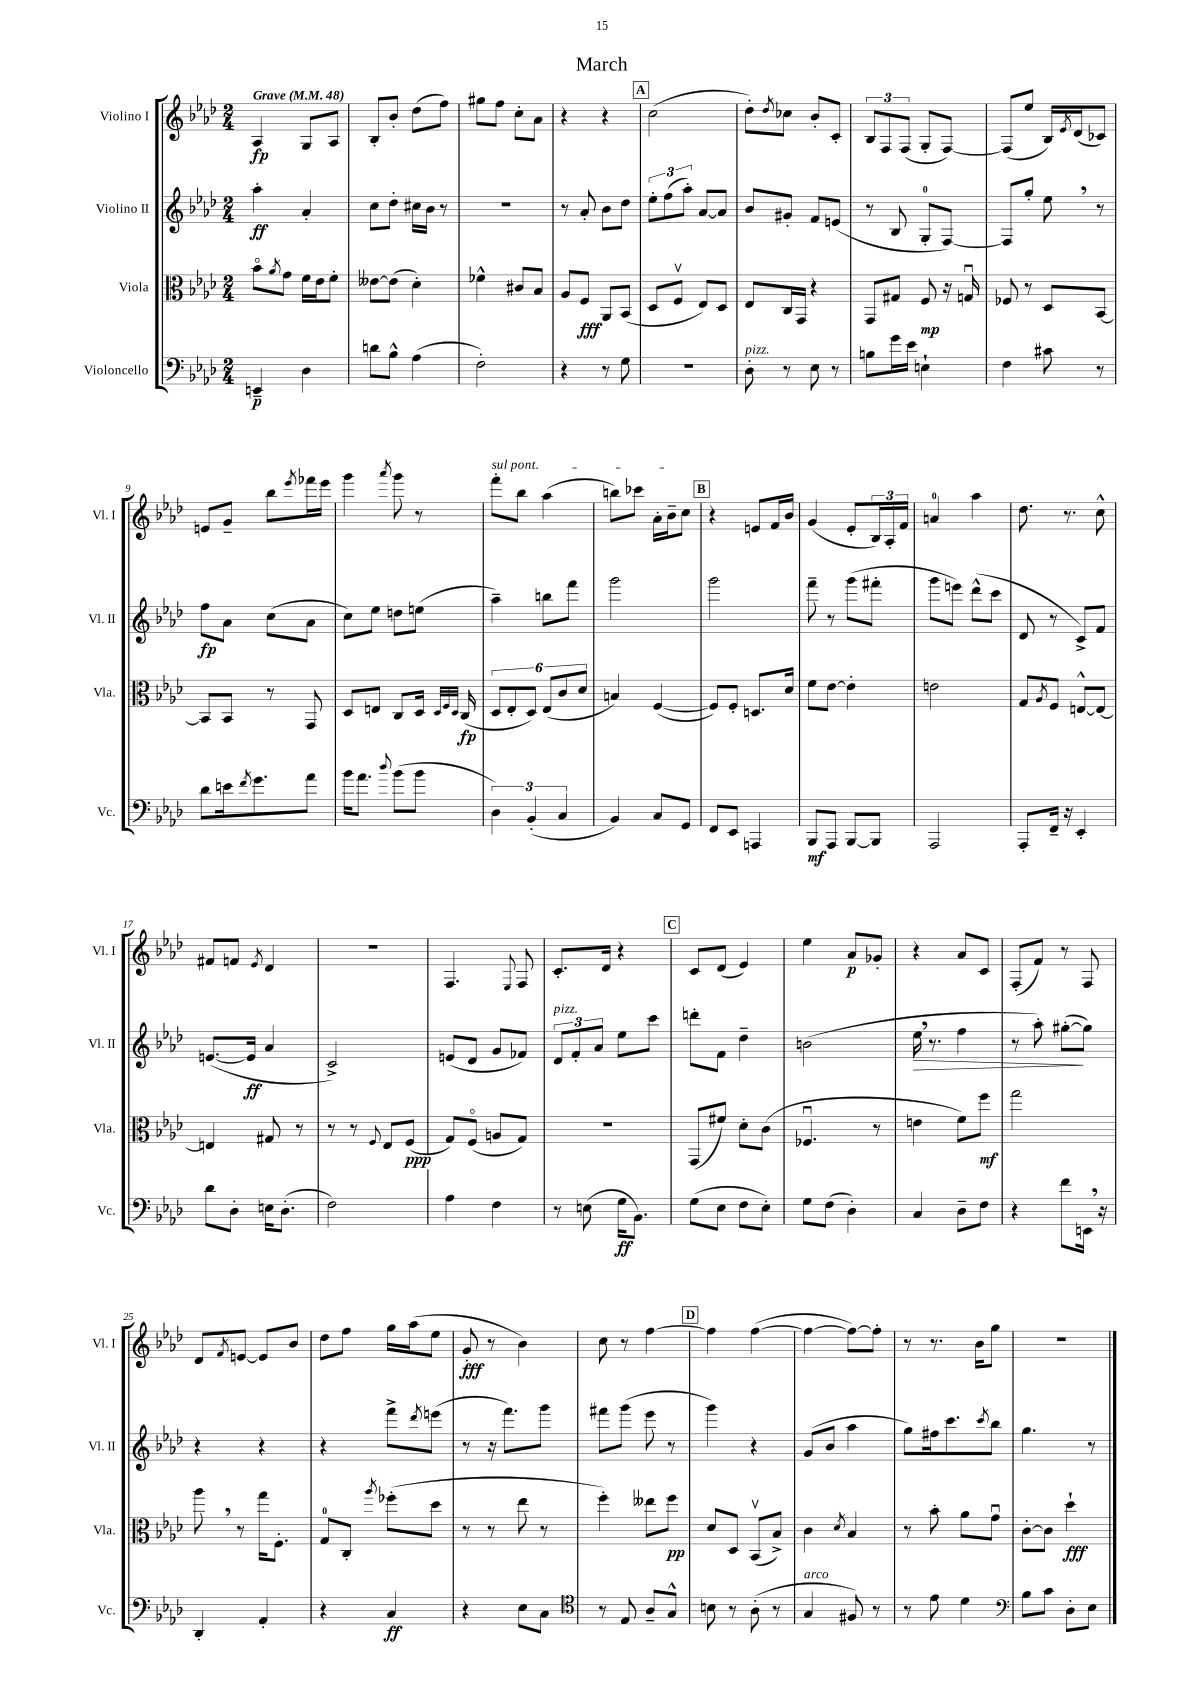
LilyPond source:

\header { title = "March" }
<<
\new StaffGroup <<
\new Staff = "s0" \with { instrumentName = "Violino I" shortInstrumentName = "Vl. I" } {
    \clef treble \key aes \major \numericTimeSignature \time 2/4 \tempo "Grave" 4 = 48
    aes4\fp g8 aes8 |
    bes8-. bes'8-. des''8( f''8) |
    gis''8 f''8 c''8-. aes'8 |
    r4 r4 |
    \mark \markup { \box "A" } c''2( |
    des''8-.) \acciaccatura { des''8 } ces''8 bes'8-. c'8-. |
    \tuplet 3/2 { bes8 f8 f8( } g8-. f8~) |
    f8( ees''8 bes16) \acciaccatura { ees'8 } des'16( ces'8) |
    e'8 g'8-- bes''8 \acciaccatura { ees'''8 } fes'''16 ees'''16 |
    g'''4 \acciaccatura { aes'''8 } g'''8 r8 |
    \once \override TextSpanner.bound-details.left.text = \markup { \italic "sul pont." } f'''8-.\startTextSpan bes''8 aes''4( |
    b''8) ces'''8 aes'16-. bes'16-- c''8\stopTextSpan |
    \mark \markup { \box "B" } r4 e'8 f'16 bes'16 |
    g'4( ees'8-. \tuplet 3/2 { bes16) aes16-. f'16 } |
    a'4-0 aes''4 |
    des''8. r8. c''8-^ |
    fis'8 f'8 \acciaccatura { ees'8 } des'4 |
    R2 |
    f4. \appoggiatura { ees8 } f8 |
    c'8.-. des'16 r4 |
    \mark \markup { \box "C" } c'8 des'8( ees'4) |
    ees''4 aes'8\p ges'8-. |
    r4 aes'8 c'8 |
    f8-.( f'8) r8 f8 |
    des'8 \acciaccatura { f'8 } e'8~ e'8 bes'8 |
    des''8 f''8 g''16 aes''16( ees''8 |
    g'8-.\fff r8 bes'4) |
    c''8 r8 f''4~ |
    \mark \markup { \box "D" } f''4 f''4~( |
    f''4~ f''8~) f''8-. |
    r8 r8. bes'16 g''8 |
    R2 \bar "|." |
}
\new Staff = "s1" \with { instrumentName = "Violino II" shortInstrumentName = "Vl. II" } {
    \clef treble \key aes \major \numericTimeSignature \time 2/4
    aes''4-.\ff aes'4-. |
    c''8 des''8-. cis''16 bes'16 r8 |
    R2 |
    r8 aes'8-. bes'8 des''8 |
    \mark \markup { \box "A" } \tuplet 3/2 { ees''8-. f''8( aes''8-.) } aes'8~ aes'8 |
    bes'8 gis'8-. f'8 e'8( |
    r8 bes8 g8-0-. f8~) |
    f8 g''8-. ees''8 \breathe r8 |
    f''8\fp aes'8 c''8( aes'8 |
    c''8) ees''8 d''8 e''8( |
    aes''4--) b''8 f'''8 |
    g'''2 |
    \mark \markup { \box "B" } g'''2 |
    f'''8-- r8 g'''8( fis'''8-. |
    g'''8 e'''8) des'''8-^( c'''8 |
    des'8 r8 c'8->) f'8 |
    e'8.~( e'16\ff aes'4 |
    c'2->) |
    e'8( des'8 g'8 fes'8) |
    \tuplet 3/2 { des'8^\markup { \italic "pizz." } f'8-. aes'8 } ees''8 c'''8 |
    \mark \markup { \box "C" } d'''8-. f'8 des''4-- |
    b'2( |
    ees''16\> \breathe r8. f''4 |
    r8 aes''8-.) gis''8~-.\!( gis''8) |
    r4 r4 |
    r4 f'''8-> \acciaccatura { des'''8 } e'''8( |
    r8 r16 f'''8.) g'''8 |
    fis'''8 g'''8( ees'''8 r8 |
    \mark \markup { \box "D" } g'''4) r4 |
    g'8( bes'8 aes''4 |
    g''8) fis''16 c'''8. \acciaccatura { c'''8 } bes''8 |
    g''4. r8 \bar "|." |
}
\new Staff = "s2" \with { instrumentName = "Viola" shortInstrumentName = "Vla." } {
    \clef alto \key aes \major \numericTimeSignature \time 2/4
    bes'8\flageolet \acciaccatura { aes'8 } g'8 f'16 ees'16 f'8-. |
    eeses'8~ eeses'8( des'4-.) |
    fes'4-^ cis'8 bes8 |
    aes8 f8\fff aes,8 bes,8( |
    \mark \markup { \box "A" } des8 f8\upbow ees8) des8 |
    ees8 c16 g,16 r4 |
    g,8 gis8 f8\mp r16 g16\downbow |
    fes8 r8 des8 bes,8~ |
    bes,8 bes,8 r8 g,8 |
    des8 e8 c8 des16 \grace { des32 f32 des32 } c16\fp( |
    \tuplet 6/4 { des8 ees8-. des8) ees8( c'8 des'8 } |
    b4) f4~( |
    \mark \markup { \box "B" } f8) f8-. d8. des'16 |
    f'8 ees'8~ ees'4-. |
    e'2 |
    g8 \acciaccatura { aes8 } f8 e8~-^ e8~ |
    e4 gis8 r8 |
    r8 r8 \appoggiatura { f8 } ees8 f8\ppp( |
    g8) f8\flageolet( a8 g8) |
    R2 |
    \mark \markup { \box "C" } g,8( fis'8) des'8-. c'8( |
    fes4.\downbow r8 |
    e'4 f'8) f''8\mf |
    g''2 |
    aes''8 \breathe r8 g''16 f8.-. |
    g8-0 c8-. \acciaccatura { aes''8 } fes''8-.( des''8 |
    r8 r8 ees''8 r8 |
    f''4-.) eeses''8 f''8\pp |
    \mark \markup { \box "D" } des'8 des8 bes,8\upbow( bes8->) |
    c'4 \acciaccatura { des'8 } bes4 |
    r8 bes'8-. aes'8 g'8\downbow |
    c'8~-. c'8 des''4-!\fff \bar "|." |
}
\new Staff = "s3" \with { instrumentName = "Violoncello" shortInstrumentName = "Vc." } {
    \clef bass \key aes \major \numericTimeSignature \time 2/4
    e,4--\p des4 |
    d'8 bes8-^ aes4( |
    f2-.) |
    r4 r8 g8 |
    \mark \markup { \box "A" } R2 |
    des8-.^\markup { \italic "pizz." } r8 ees8 r8 |
    b8 g'16 ees'16 e4-! |
    f4 cis'8 r8 |
    des'8 e'16 \acciaccatura { f'8 } g'8. aes'8 |
    bes'16 aes'8. \appoggiatura { des''8 } bes'8( bes'8 |
    \tuplet 3/2 { des4) bes,4-.( c4 } |
    bes,4) c8 g,8 |
    \mark \markup { \box "B" } f,8 ees,8 a,,4 |
    bes,,8\mf aes,,8 bes,,8~ bes,,8 |
    aes,,2 |
    aes,,8-. f,16-- r16 ees,4-. |
    des'8 des8-. e16 des8.-.( |
    f2) |
    aes4 f4 |
    r8 e8( g16\ff bes,8.) |
    \mark \markup { \box "C" } g8( ees8 f8 ees8-.) |
    g8 f8( des4-.) |
    c4 des8-- f8 |
    r4 f'8 e,16 \breathe r16 |
    des,4-. aes,4-. |
    r4 c4\ff |
    r4 ees8 c8 |
    \clef tenor r8 ees8 aes8-- g8-^ |
    \mark \markup { \box "D" } b8 r8 aes8-.( r8 |
    g4^\markup { \italic "arco" } fis8) r8 |
    r8 ees'8 des'4 |
    \clef bass bes8 c'8 des8-. ees8 \bar "|." |
}
>>
>>
